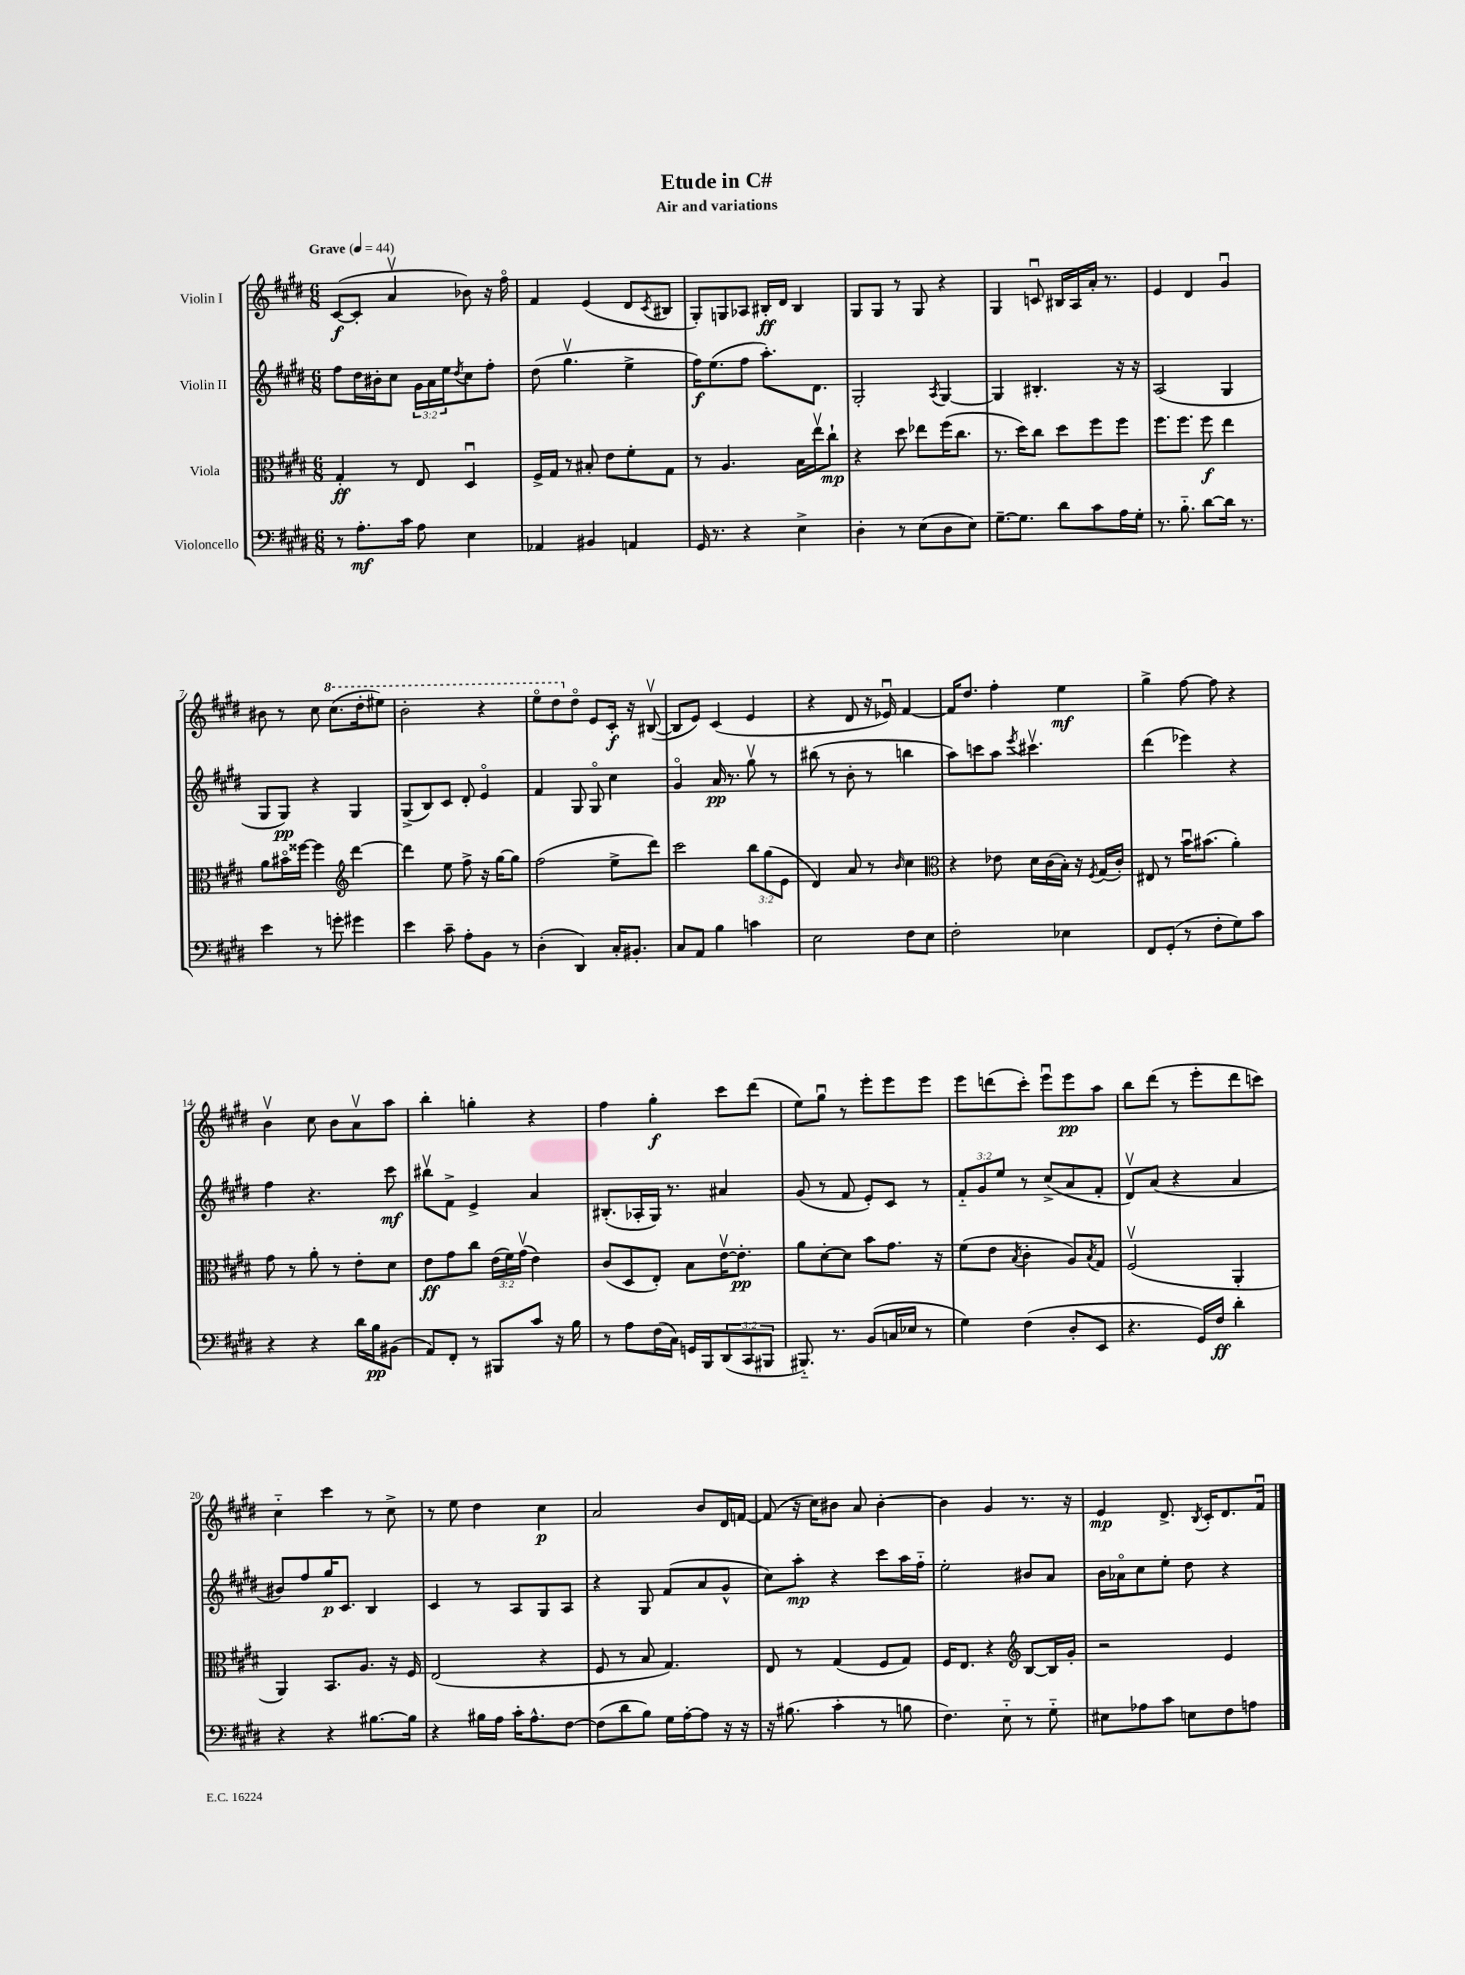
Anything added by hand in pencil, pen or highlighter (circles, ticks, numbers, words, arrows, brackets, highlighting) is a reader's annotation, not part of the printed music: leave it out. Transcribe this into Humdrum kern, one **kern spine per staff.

**kern	**kern	**kern	**kern
*staff4	*staff3	*staff2	*staff1
*clefF4	*clefC3	*clefG2	*clefG2
*k[f#c#g#d#]	*k[f#c#g#d#]	*k[f#c#g#d#]	*k[f#c#g#d#]
*M6/8	*M6/8	*M6/8	*M6/8
*MM44	*MM44	*MM44	*MM44
8r	4G#'	8ff#	([8c#
8.A'	.	16dd#	8c#']
.	.	16b#'	.
.	8r	8cc#	4av
16c#	.	.	.
8A	8E	24g#	.
.	.	24a	.
.	.	24ee	.
.	.	8qdd#	.
4E	4D#u	8cc#	8b-)
.	.	8ff#'	16r
.	.	.	16ff#o
=	=	=	=
4AA-	16F#^	(8dd#	4f#
.	16G#	.	.
.	8r	4.gg#v	.
4BB#	8B#'	.	(4e
.	8e	.	.
4AA	8f#'	4ee^	8d#
.	.	.	8qc#
.	8G#	.	8B#
=	=	=	=
16GG#	8r	16ff#)	8G#')
8.r	.	(8.ee	.
.	4.A	.	8G
4r	.	8ff#	8A-
.	.	8.aa')	16B#'
.	.	.	16d#
4E^	16B	.	4B#
.	16eev	8.d#	.
.	8cc#`	.	.
=	=	=	=
4D#'	4r	2G#'	8G#
.	.	.	8G#
8r	8dd#	.	8r
(8E	8ee-	.	8G#
.	.	8qA	.
8D#	(16ff#	[4G#	4r
.	8.cc#	.	.
8E)	.	.	.
=	=	=	=
[8.G#~	8.r	4G#]	4G#
8.G#]	16dd#)	.	.
.	8cc#	4.B#'	8cu
8d#	8dd#	.	16B#
.	.	.	16A
8c#	8ff#	.	16a'
.	.	.	8.r
16A	8ff#	16r	.
16G#'	.	16r	.
=	=	=	=
8.r	8.ff#	(2A	4e
8.B'~	8.ff#	.	.
.	.	.	4d#
[8d#	8ff#	.	.
16d#]	4ee	4G#	4g#u
8.r	.	.	.
=	=	=	=
4e	8a	8G#	8b#
.	16b#o	8G#)	8r
.	[16ff##	.	.
8r	4ff##]	4r	8cc#
8g'	.	.	(8.ccc#
*	*clefG2	*	*
4g#	[4ddd#	4G#	.
.	.	.	16ddd#'
.	.	.	8eee#)
=	=	=	=
4e	4ddd#]	(8G#^	2bb'
.	.	8B)	.
8c#~	8ee	8c#	.
8A'	8ff#^	8d#'	.
8BB	16r	4eo	4r
.	[16gg#	.	.
8r	8gg#]	.	.
=	=	=	=
(4D#'	(2ff#	4f#	8eeeo
.	.	.	8ddd#
4DD#)	.	8G#	8dd#o
.	.	8G#o	8e
16C#'	8ee^	4cc#	16c#'
8.BB#'	.	.	16r
.	8ddd#)	.	([8B#v
=	=	=	=
8C#	2ccc#	4g#o	8B#]
8AA	.	.	8e)
4B	.	16a	(4c#
.	.	8.r	.
4c	12bb	8gg#v	4e
.	(12gg#	.	.
.	.	8r	.
.	12e	.	.
=	=	=	=
2E	4d#)	(8bb#	4r
.	.	8r	.
.	8a	8b'	8d#
.	8r	8r	16r
.	.	.	16e-u)
.	16qqb	.	.
8F#	4cc#	4bb	[4f#
8E	.	.	.
=	=	=	=
*	*clefC3	*	*
2F#'	4r	8aa)	16f#]
.	.	.	8.dd#
.	.	8ccc	.
.	8e-	8aa	4ff#'
.	.	8qeee	.
.	16d#	4.ccc#v	.
.	(16c#	.	.
4E-	16B')	.	4ee
.	16r	.	.
.	8qF#	.	.
.	(16G#	.	.
.	16c#')	.	.
=	=	=	=
8FF#	8E#	(4ddd#	4gg#^
(8GG#'	8r	.	.
8r	16bu	4eee-)	[8ff#
.	(8.b#	.	.
8F#'	.	.	8ff#]
8G#)	4a')	4r	4r
8c#	.	.	.
=	=	=	=
4r	8g#	4ff#	4bv
.	8r	.	.
4r	8a'	4.r	8cc#
.	8r	.	8b
16d#	8e'	.	8av
16B	.	.	.
(8BB#	8d#	8ccc#	8aa
=	=	=	=
8AA)	8e	8bb#v	4bb'
8FF#'	8g#	8f#^	.
8r	8cc#	4e^	4gg'
8BBB#	(24e	.	.
.	24f#)	.	.
.	(24g#v	.	.
8c#	4e)	4a	4r
16r	.	.	.
16B	.	.	.
=	=	=	=
8r	(8c#	(8.B#'	4ff#
8A	8D#	.	.
.	.	16A-'	.
(16F#	8E')	16G#)	4gg#'
16C#)	.	8.r	.
16GG	8B	.	.
16BBB	.	.	.
(12DD#	[16ev	4a#	8ccc#
.	8.e']	.	.
12CC#	.	.	.
.	.	.	(8ddd#
12BBB#	.	.	.
=	=	=	=
8.BBB#'~)	8a	(8g#	8ee)
.	[8d#'	8r	8gg#u
8.r	.	.	.
.	8d#]	8f#	8r
(8BB	8b	8e')	8eee'
16C	8.g#	8c#	8eee
16E-	.	.	.
8r	.	8r	8eee
.	16r	.	.
=	=	=	=
4G#)	(8f#	12f#'~	8eee
.	.	12g#	.
.	8e	.	(8ddd
.	.	12ee	.
.	8qB	.	.
(4F#	4c#'	8r	8ccc#')
.	.	(8cc#^	8eeeu
8D#'	8A)	8a	8eee
.	8qB	.	.
8EE	8G#	8f#'	8aa
=	=	=	=
4.r	(2F#v	8d#v)	8bb
.	.	(8a	(8ddd#
.	.	4r	8r
16GG#)	.	.	8eee'
16F#	.	.	.
4d#'	4AA'	4a	8ddd#
.	.	.	8ccc)
=	=	=	=
4r	4AA)	8b#)	4cc#'~
.	.	8ff#	.
4r	8.BB	16gg#	4ccc#
.	.	8.c#	.
.	8.A	.	.
[8.B#	.	4B	8r
.	16r	.	8cc#^
16B#]	16F#	.	.
=	=	=	=
4r	(2E	4c#	8r
.	.	.	8ee
16B#	.	8r	4dd#
16A	.	.	.
16c#'	.	8A	.
8.A^^	.	.	.
.	4r	8G#	4cc#
[8F#	.	8A	.
=	=	=	=
(8F#]	8F#	4r	2a
8d#	8r	.	.
8B)	8B	8G#	.
16G#	4.G#)	(8f#	.
[16A'	.	.	.
8A]	.	8a	8b
16r	.	8g#^^	16d#
16r	.	.	[16f
=	=	=	=
16r	8E	8cc#)	(8f]
(8.B#	.	.	.
.	8r	8aa'	16r
.	.	.	16cc#)
4c#'	(4G#	4r	8b#
.	.	.	8a
8r	8F#	8ccc#	[4b#'
8B	8G#)	16aa	.
.	.	16ff#'~	.
=	=	=	=
4.F#)	16F#	2ee'	4b#]
.	8.E	.	.
.	4r	.	4g#
8E'~	.	.	.
*	*clefG2	*	*
8r	[8B	8b#	8.r
8G#'~	16B]	8a	.
.	16g#'	.	16r
=	=	=	=
8E#	2r	16b	4e
.	.	16a-o	.
8A-	.	8cc#	.
8c#	.	8ee'	8.d#^
8E	.	8dd#	.
.	.	.	8qB
.	.	.	16c#'
8F#	4e	4r	8.d#
8A	.	.	.
.	.	.	16f#u
==	==	==	==
*-	*-	*-	*-
